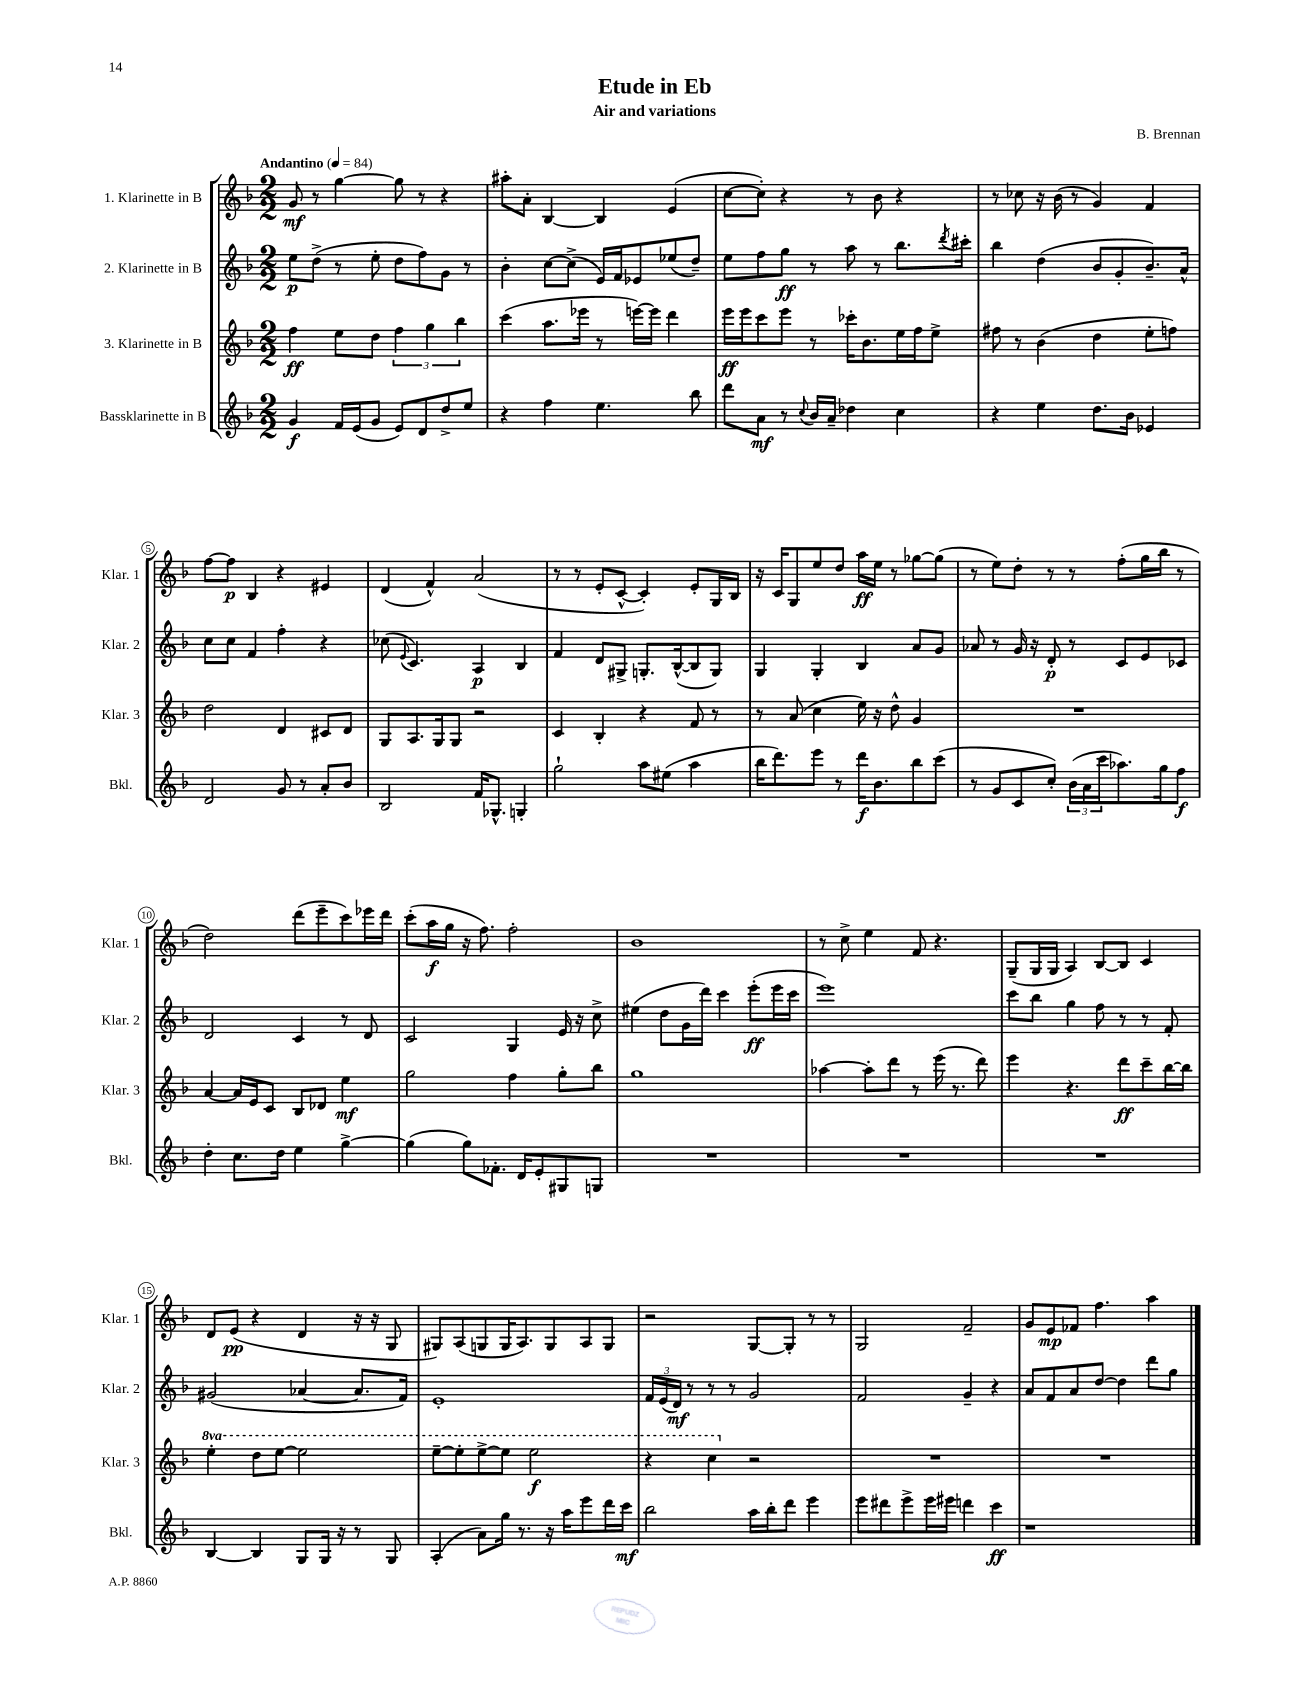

**kern	**dynam	**kern	**dynam	**kern	**dynam	**kern	**dynam
*part4	*part4	*part3	*part3	*part2	*part2	*part1	*part1
*staff4	*staff4	*staff3	*staff3	*staff2	*staff2	*staff1	*staff1
*I"Bassklarinette in B	*	*I"3. Klarinette in B	*	*I"2. Klarinette in B	*	*I"1. Klarinette in B	*
*I'Bkl.	*	*I'Klar. 3	*	*I'Klar. 2	*	*I'Klar. 1	*
*clefG2	*	*clefG2	*	*clefG2	*	*clefG2	*
*k[b-]	*	*k[b-]	*	*k[b-]	*	*k[b-]	*
*M2/2	*	*M2/2	*	*M2/2	*	*M2/2	*
*MM84	*	*MM84	*	*MM84	*	*MM84	*
=1	=1	=1	=1	=1	=1	=1	=1
!	!	!	!	!	!	!LO:TX:a:B:t=Andantino	!
4g/	f	4ff\	ff	8ee\L	p	8g/	mf
.	.	.	.	(8dd^\J	.	8r	.
16f/LL	.	8ee\L	.	8r	.	[4gg\	.
(16e/J	.	.	.	.	.	.	.
8g/J	.	8dd\J	.	8ee'\	.	.	.
8e/L)	.	6ff\	.	8dd\L	.	8gg\]	.
8d/	.	.	.	8ff\)	.	8r	.
.	.	6gg\	.	.	.	.	.
8dd^/	.	.	.	8g\J	.	4r	.
.	.	6bb-\	.	.	.	.	.
8ee/J	.	.	.	8r	.	.	.
=2	=2	=2	=2	=2	=2	=2	=2
4r	.	(4ccc\	.	4b-'\	.	8aa#X'\L	.
.	.	.	.	.	.	8a'\J	.
4ff\	.	8.aa\L	.	[8cc\L	.	[4B-/	.
.	.	.	.	(8cc^\J]	.	.	.
.	.	16eee-X\Jk	.	.	.	.	.
4.ee\	.	8r	.	16e/LL)	.	4B-/]	.
.	.	.	.	16f/J	.	.	.
.	.	[16eeen\LL)	.	8e-X/	.	.	.
.	.	16eee\JJ]	.	.	.	.	.
.	.	4ddd\	.	(8ee-X/	.	(4e/	.
8bb-\	.	.	.	8dd~/J)	.	.	.
=3	=3	=3	=3	=3	=3	=3	=3
8ddd\L	.	16eee\LL	ff	8ee\L	.	[8cc\L	.
.	.	16eee\J	.	.	.	.	.
8a\J	mf	8ccc\	.	8ff\	.	8cc'\J])	.
8r	.	8eee\J	.	8gg\J	ff	4r	.
8qqcc/	.	.	.	.	.	.	.
16b-/LL	.	8r	.	8r	.	.	.
16a~/JJ	.	.	.	.	.	.	.
4dd-X\	.	16ccc-X'\KL	.	8aa\	.	8r	.
.	.	8.b-\	.	.	.	.	.
.	.	.	.	8r	.	8b-\	.
4cc\	.	16ee\L	.	8.bb-\L	.	4r	.
.	.	16ff\J	.	.	.	.	.
.	.	8ee^\J	.	.	.	.	.
.	.	.	.	8qddd/	.	.	.
.	.	.	.	16ccc#X'\Jk	.	.	.
=4	=4	=4	=4	=4	=4	=4	=4
4r	.	8ff#X\	.	4bb-\	.	8r	.
.	.	8r	.	.	.	8cc-X\	.
4ee\	.	(4b-\	.	(4dd\	.	16r	.
.	.	.	.	.	.	(16b-\	.
.	.	.	.	.	.	8r	.
8.dd\L	.	4dd\	.	8b-/L	.	4g/)	.
.	.	.	.	8g'/	.	.	.
16b-\Jk	.	.	.	.	.	.	.
4e-X/	.	8ee'\L	.	8.b-~/)	.	4f/	.
.	.	8ffn\J)	.	.	.	.	.
.	.	.	.	16a^^/Jk	.	.	.
!!LO:LB:g=z
=5	=5	=5	=5	=5	=5	=5	=5
2d/	.	2dd\	.	8cc\L	.	[8ff\L	.
.	.	.	.	8cc\J	.	8ff\J]	p
.	.	.	.	4f/	.	4B-/	.
8g/	.	4d/	.	4ff'\	.	4r	.
8r	.	.	.	.	.	.	.
8a'/L	.	8c#X/L	.	4r	.	4e#X/	.
8b-/J	.	8d/J	.	.	.	.	.
=6	=6	=6	=6	=6	=6	=6	=6
2B-/	.	8G/L	.	(8cc-X\	.	(4d/	.
.	.	.	.	8qqe/	.	.	.
.	.	8.A/	.	4.c/)	.	.	.
.	.	.	.	.	.	4f^^/)	.
.	.	16G/k	.	.	.	.	.
.	.	8G/J	.	.	.	.	.
16f/KL	.	2r	.	4A/	p	(2a/	.
8.G-X^^/J	.	.	.	.	.	.	.
4Gn'/	.	.	.	4B-/	.	.	.
=7	=7	=7	=7	=7	=7	=7	=7
2gg`\	.	4c/	.	4f/	.	8r	.
.	.	.	.	.	.	8r	.
.	.	4B-'/	.	8d/L	.	8e'/L	.
.	.	.	.	8G#X^/J	.	[8c^^/J	.
8aa\L	.	4r	.	8.Gn'/L	.	4c'/])	.
(8ee#X\J	.	.	.	.	.	.	.
.	.	.	.	([16B-^^/k	.	.	.
4aa\	.	8f/	.	8B-/]	.	8e'/L	.
.	.	8r	.	8G/J)	.	16G/L	.
.	.	.	.	.	.	16B-/JJ	.
=8	=8	=8	=8	=8	=8	=8	=8
16bb-\KL	.	8r	.	4G/	.	16r	.
8.ddd\)	.	.	.	.	.	16c/KL	.
.	.	(8a/	.	.	.	8G/	.
8eee\J	.	4cc\	.	4G'/	.	8ee/	.
8r	.	.	.	.	.	8dd/J	.
16ddd\KL	f	16ee\)	.	4B-/	.	16aa\LL	ff
8.b-\	.	16r	.	.	.	16ee\JJ	.
.	.	8dd^^\	.	.	.	8r	.
8bb-\	.	4g/	.	8a/L	.	[8gg-X\L	.
(8ccc\J	.	.	.	8g/J	.	(8gg-\J]	.
=9	=9	=9	=9	=9	=9	=9	=9
8r	.	1r	.	8a-X/	.	8r	.
8g/L	.	.	.	8r	.	8ee\L)	.
8c/	.	.	.	16g/	.	8dd'\J	.
.	.	.	.	16r	.	.	.
8cc'/J)	.	.	.	8d'/	p	8r	.
(24b-\LL	.	.	.	8r	.	8r	.
24a\	.	.	.	.	.	.	.
24ccc\J	.	.	.	.	.	.	.
8.aa-X\)	.	.	.	8c/L	.	(8ff'\L	.
.	.	.	.	8e/	.	16gg\L	.
16gg\k	.	.	.	.	.	16bb-\JJ	.
8ff\J	f	.	.	8c-X/J	.	8r	.
!!LO:LB:g=z
=10	=10	=10	=10	=10	=10	=10	=10
4dd'\	.	[4a/	.	2d/	.	2dd\)	.
8.cc\L	.	16a/LL]	.	.	.	.	.
.	.	16e/J	.	.	.	.	.
.	.	8c/J	.	.	.	.	.
16dd\Jk	.	.	.	.	.	.	.
4ee\	.	8B-/L	.	4c/	.	(8ddd\L	.
.	.	8d-X/J	.	.	.	8eee~\	.
[4gg^\	.	4ee\	mf	8r	.	8ccc\)	.
.	.	.	.	8d/	.	16eee-X\L	.
.	.	.	.	.	.	16ddd\JJ	.
=11	=11	=11	=11	=11	=11	=11	=11
(4gg\]	.	2gg\	.	2c/	.	(8ccc'\L	.
.	.	.	.	.	.	16aa\L	f
.	.	.	.	.	.	16gg\JJ	.
8gg\L)	.	.	.	.	.	16r	.
.	.	.	.	.	.	8.ff\)	.
8.f-X'\J	.	.	.	.	.	.	.
.	.	4ff\	.	4G/	.	2ff'\	.
16d/KL	.	.	.	.	.	.	.
8e'/	.	.	.	.	.	.	.
8G#X/	.	8gg'\L	.	16e/	.	.	.
.	.	.	.	16r	.	.	.
8Gn/J	.	8bb-\J	.	8cc^\	.	.	.
=12	=12	=12	=12	=12	=12	=12	=12
1r	.	1gg	.	(4ee#X\	.	1b-	.
.	.	.	.	8dd\L	.	.	.
.	.	.	.	16g\L	.	.	.
.	.	.	.	16ddd\JJ)	.	.	.
.	.	.	.	4ccc\	.	.	.
.	.	.	.	(8eee'\L	ff	.	.
.	.	.	.	16eee\L	.	.	.
.	.	.	.	16ccc\JJ	.	.	.
=13	=13	=13	=13	=13	=13	=13	=13
1r	.	[4aa-X\	.	1eee)	.	8r	.
.	.	.	.	.	.	8cc^\	.
.	.	8aa-'\L]	.	.	.	4ee\	.
.	.	8ddd\J	.	.	.	.	.
.	.	8r	.	.	.	8f/	.
.	.	(16eee\	.	.	.	4.r	.
.	.	8.r	.	.	.	.	.
.	.	8ddd\)	.	.	.	.	.
=14	=14	=14	=14	=14	=14	=14	=14
1r	.	4eee\	.	8ccc\L	.	(8G~/L	.
.	.	.	.	8bb-\J	.	16G/L	.
.	.	.	.	.	.	16G/JJ	.
.	.	4.r	.	4gg\	.	4A/)	.
.	.	.	.	8ff\	.	[8B-/L	.
.	.	8ddd\L	ff	8r	.	8B-/J]	.
.	.	8ccc~\	.	8r	.	4c/	.
.	.	[16bb-\L	.	8f'/	.	.	.
.	.	16bb-\JJ]	.	.	.	.	.
!!LO:LB:g=z
=15	=15	=15	=15	=15	=15	=15	=15
*	*	*8va	*	*	*	*	*
[4B-/	.	4eee'\	.	(2g#X/	.	8d/L	.
.	.	.	.	.	.	(8e/J	pp
4B-/]	.	8ddd\L	.	.	.	4r	.
.	.	[8eee\J	.	.	.	.	.
8G/L	.	2eee\]	.	[4a-X/	.	4d/	.
16G/Jk	.	.	.	.	.	.	.
16r	.	.	.	.	.	.	.
8r	.	.	.	8.a-/L]	.	16r	.
.	.	.	.	.	.	16r	.
8G/	.	.	.	.	.	8G/	.
.	.	.	.	16f/Jk)	.	.	.
=16	=16	=16	=16	=16	=16	=16	=16
(4A'/	.	[8eee~\L	.	1e'	.	8G#X/L)	.
.	.	8eee'\]	.	.	.	(8A/	.
8a\L)	.	[8eee^\	.	.	.	8Gn/	.
16gg\Jk	.	8eee\J]	.	.	.	16G/K	.
8.r	.	.	.	.	.	8.A/)	.
.	.	2eee\	f	.	.	.	.
16r	.	.	.	.	.	8G/	.
16aa\KL	.	.	.	.	.	.	.
8eee\	.	.	.	.	.	8A/	.
16ddd\L	.	.	.	.	.	8G/J	.
16ccc\JJ	mf	.	.	.	.	.	.
=17	=17	=17	=17	=17	=17	=17	=17
2bb-\	.	4r	.	24f/LL	.	2r	.
.	.	.	.	(24e/	.	.	.
.	.	.	.	24d/JJ)	mf	.	.
.	.	.	.	8r	.	.	.
.	.	4ccc\	.	8r	.	.	.
.	.	.	.	8r	.	.	.
*	*	*X8va	*	*	*	*	*
16aa\LL	.	2r	.	2g/	.	[8G/L	.
16bb-'\J	.	.	.	.	.	.	.
8ddd\J	.	.	.	.	.	8G'/J]	.
4eee\	.	.	.	.	.	8r	.
.	.	.	.	.	.	8r	.
=18	=18	=18	=18	=18	=18	=18	=18
8eee\L	.	1r	.	2f/	.	2G/	.
8ddd#X\	.	.	.	.	.	.	.
8eee^\	.	.	.	.	.	.	.
16eee\L	.	.	.	.	.	.	.
16eee#X\JJ	.	.	.	.	.	.	.
4dddn\	.	.	.	4g~/	.	2f~/	.
4ccc\	ff	.	.	4r	.	.	.
=19	=19	=19	=19	=19	=19	=19	=19
1r	.	1r	.	8a/L	.	8g/L	.
.	.	.	.	8f/	.	8e/	mp
.	.	.	.	8a/	.	8f-X/J	.
.	.	.	.	[8dd/J	.	4.ff\	.
.	.	.	.	4dd\]	.	.	.
.	.	.	.	8ddd\L	.	4aa\	.
.	.	.	.	8gg\J	.	.	.
==	==	==	==	==	==	==	==
*-	*-	*-	*-	*-	*-	*-	*-
